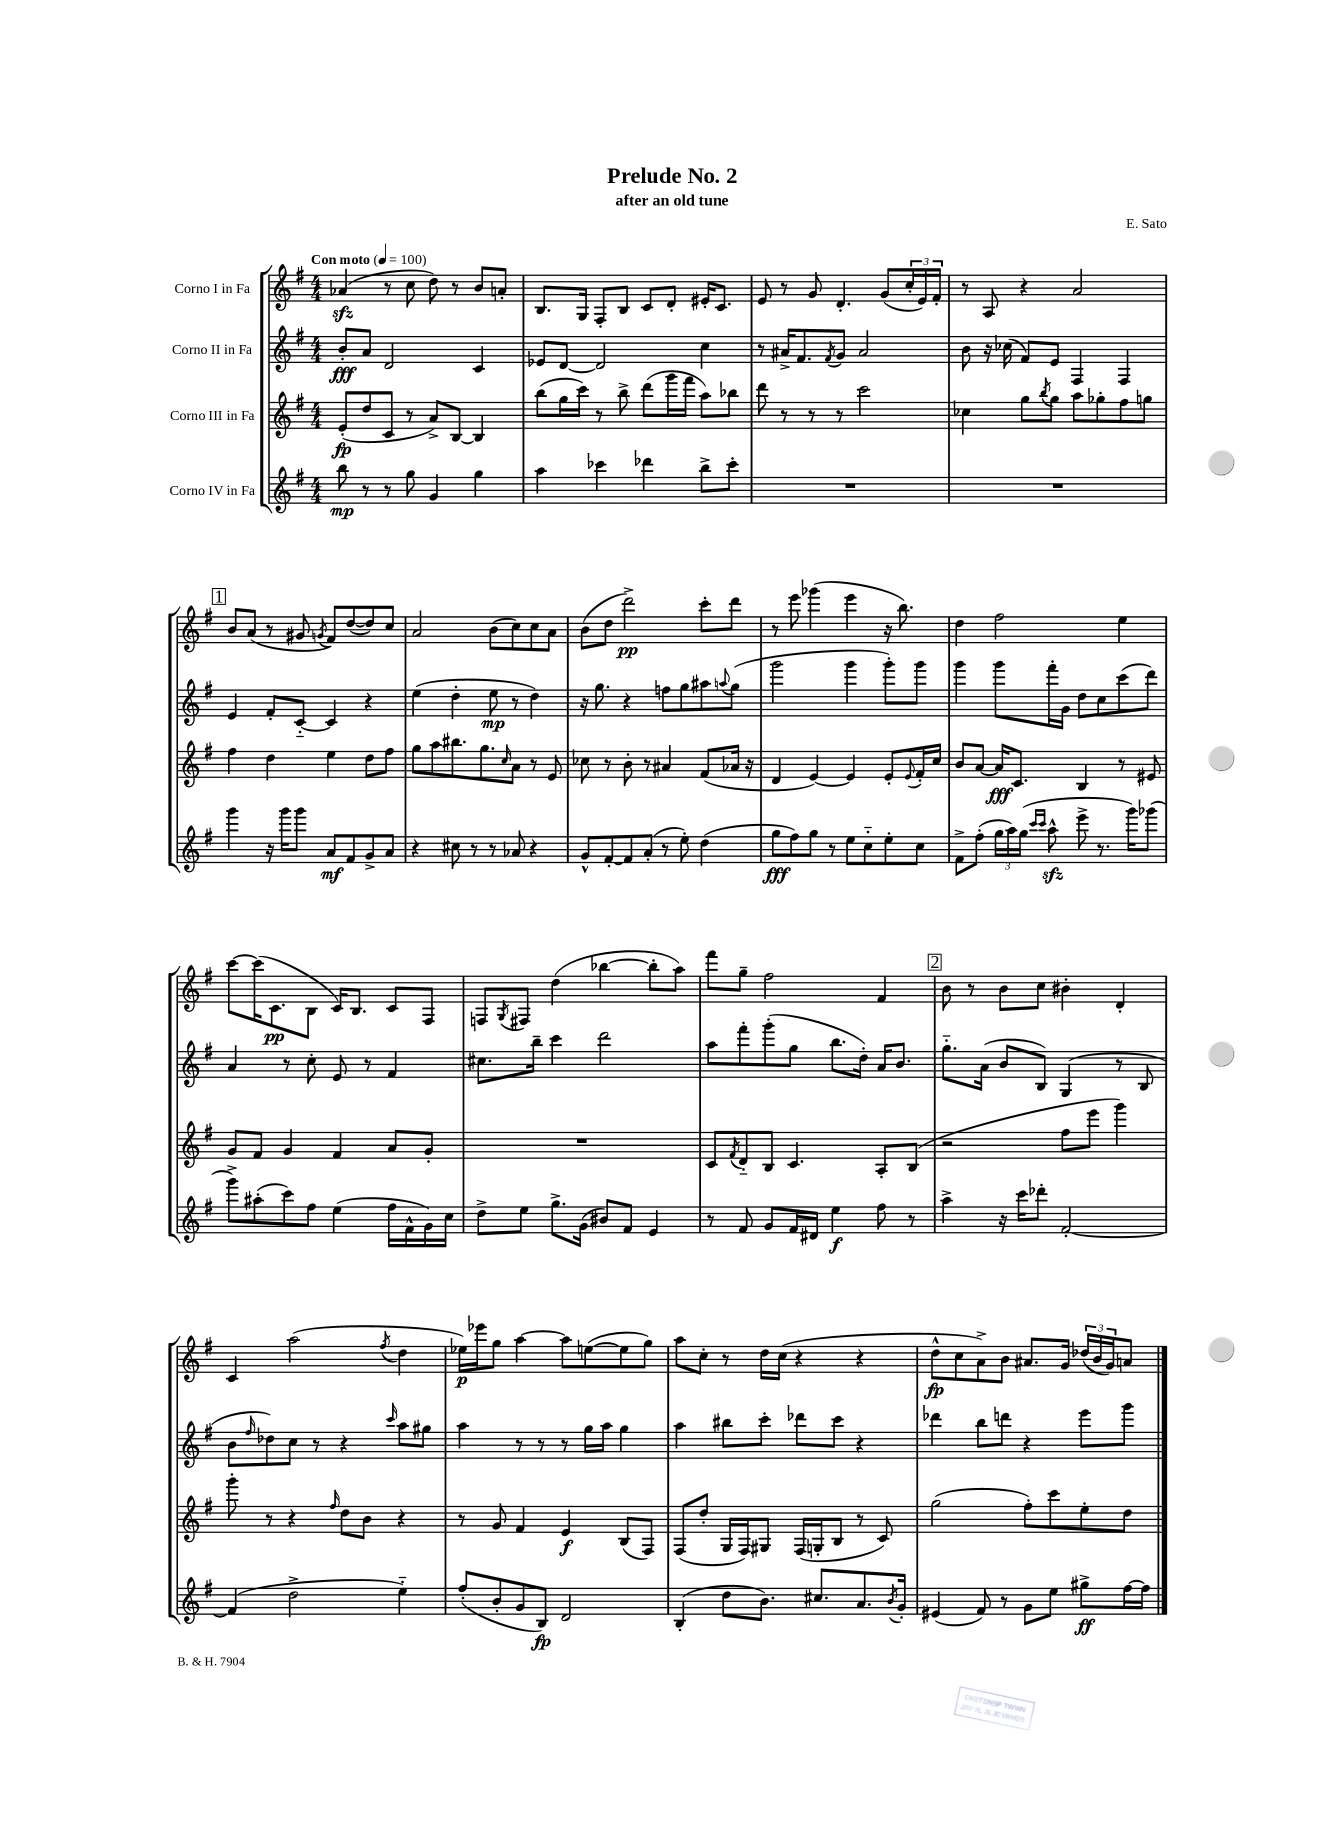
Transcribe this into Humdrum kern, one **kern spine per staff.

**kern	**kern	**kern	**kern
*staff4	*staff3	*staff2	*staff1
*clefG2	*clefG2	*clefG2	*clefG2
*k[f#]	*k[f#]	*k[f#]	*k[f#]
*M4/4	*M4/4	*M4/4	*M4/4
*MM100	*MM100	*MM100	*MM100
8bb	(8e'	8b'	(4a-
8r	8dd	8a	.
8r	8c	2d	8r
8gg	8r	.	8cc
4g	8a^)	.	8dd)
.	[8B	.	8r
4gg	4B]	4c	8b
.	.	.	8a'
=	=	=	=
4aa	(8bb	8e-	8.B
.	16gg	[8d	.
.	16ccc)	.	16G
4ccc-	8r	2d]	8F#'
.	8bb^	.	8B
4ddd-	(8ddd	.	8c
.	16ggg	.	8d'
.	16fff#	.	.
8bb^	8aa)	4cc	16e#'
.	.	.	8.c
8ccc-'	8bb-	.	.
=	=	=	=
1r	8ddd	8r	8e
.	8r	16a#^	8r
.	.	8.f#	.
.	8r	.	8g
.	.	8qf#	.
.	8r	8g	4.d'
.	2ccc	2a#	.
.	.	.	(8g
.	.	.	24cc'
.	.	.	24e)
.	.	.	24f#'
=	=	=	=
1r	4cc-	8b	8r
.	.	16r	8A
.	.	(16cc-	.
.	8gg	8f#)	4r
.	8qbb	.	.
.	8gg	8e	.
.	8aa	4F#	2a
.	8gg-'	.	.
.	8ff#	4F#	.
.	8gg	.	.
=	=	=	=
4ggg	4ff#	4e	8b
.	.	.	(8a
16r	4dd	8f#'	8r
16ggg	.	.	.
8ggg	.	[8c'~	8g#
.	.	.	8qg
8a	4ee	4c]	8f#)
8f#	.	.	([8dd
8g^	8dd	4r	8dd])
8a	8ff#	.	8cc
=	=	=	=
4r	8gg	(4ee	2a
.	8aa	.	.
8cc#	8.bb#	4dd'	.
8r	.	.	.
.	8.gg	.	.
8r	.	8ee	(8b
.	16qqcc	.	.
8a-	8a	8r	8cc)
4r	8r	4dd)	8cc
.	8e	.	8a
=	=	=	=
8g^^	8cc-	16r	(8b
.	.	8.gg	.
[8f#'	8r	.	8dd
8f#]	8b'	4r	2ddd^)
(8a'	8r	.	.
8r	4a#	8ff	.
8ee')	.	8gg	.
(4dd	(8f#	8aa#	8ccc'
.	.	8qqaa	.
.	16a-	(8gg	8ddd
.	16r	.	.
=	=	=	=
8gg	4d	2ggg	8r
8ff#)	.	.	8eee
8gg	[4e)	.	(4ggg-
8r	.	.	.
8ee	4e]	4ggg	4eee
8cc'~	.	.	.
8ee'	8e'	8ggg')	16r
.	.	.	8.bb)
.	8qqe	.	.
8cc	16f#'	8ggg	.
.	16cc	.	.
=	=	=	=
8f#^	8b	4ggg	4dd
(8ff#'	[8a	.	.
24gg	16a]	8ggg	2ff#
24aa)	.	.	.
.	8.c	.	.
(24gg	.	.	.
16qqccc	.	.	.
16qqccc	.	.	.
8aa^^	.	16fff#'	.
.	.	16g	.
8eee^	4B	8dd	.
8.r	.	8cc	.
.	8r	(8ccc	4ee
16ggg)	.	.	.
(8ggg-	8e#	8ddd)	.
=	=	=	=
8ggg^)	8g	4a	[8ccc
(8aa#'	8f#	.	(16ccc]
.	.	.	8.c
8ccc)	4g	8r	.
8ff#	.	8cc'	8B
(4ee	4f#	8e	16c)
.	.	.	8.B
.	.	8r	.
16ff#	8a	4f#	8c
16f#^^	.	.	.
16g)	8g'	.	8F#
16cc	.	.	.
=	=	=	=
8dd^	1r	8.cc#	8F
.	.	.	8qG
8ee	.	.	8F#
.	.	16bb~	.
8.gg^	.	4ccc	(4dd
(16g	.	.	.
8b#)	.	2ddd	[4bb-
8f#	.	.	.
4e	.	.	8bb-']
.	.	.	8aa)
=	=	=	=
8r	8c	8aa	8fff#
.	8qf#	.	.
8f#	8d'~	8fff#'	8gg~
8g	8B	(8ggg'	2ff#
16f#	4.c	8gg	.
16d#	.	.	.
4ee	.	8.bb	.
.	.	16dd')	.
8ff#	8A'	16a	4f#
.	.	8.b	.
8r	(8B	.	.
=	=	=	=
4aa^	2r	8.gg'~	8b
.	.	.	8r
.	.	(16a	.
16r	.	8b	8b
16ccc	.	.	.
8ddd-'	.	8B)	8cc
[2f#'	8ff#	(4G	4b#'
.	8eee	.	.
.	4ggg)	8r	4d'
.	.	8B	.
=	=	=	=
(4f#]	8ggg'	8b	4c
.	.	16qqff#	.
.	8r	8dd-)	.
2dd^	4r	8cc	(2aa
.	.	8r	.
.	16qqff#	.	.
.	8dd	4r	.
.	8b	.	.
.	.	16qqccc	8qff#
4ee'~)	4r	8aa	4dd
.	.	8gg#	.
=	=	=	=
(8ff#'	8r	4aa	16ee-)
.	.	.	16eee-
8b'	8g	.	8gg
8g	4f#	8r	[4aa
8B)	.	8r	.
2d	4e	8r	8aa]
.	.	16gg	([8ee
.	.	16aa	.
.	(8B	4gg	8ee]
.	8F#)	.	8gg)
=	=	=	=
(4B'	(8F#	4aa	8aa
.	8dd'	.	8cc'
8dd	16G	8bb#	8r
.	16F#)	.	.
8.b)	8G#	8ccc'	16dd
.	.	.	(16cc
.	(16F#	8ddd-	4r
8.cc#	16G'	.	.
.	8B	8ccc	.
8.a	8r	4r	4r
.	8c)	.	.
8qb	.	.	.
16g'	.	.	.
=	=	=	=
(4e#	(2gg	4ddd-	8dd^^
.	.	.	8cc
8f#)	.	8bb	8a^)
8r	.	8ddd	8b
8g	8ff#')	4r	8.a#
8ee	8ccc	.	.
.	.	.	16g
8gg#^	8ee'	8eee	(24dd-
.	.	.	24b
.	.	.	24g)
[16ff#	8dd	8ggg	8a
16ff#]	.	.	.
==	==	==	==
*-	*-	*-	*-
